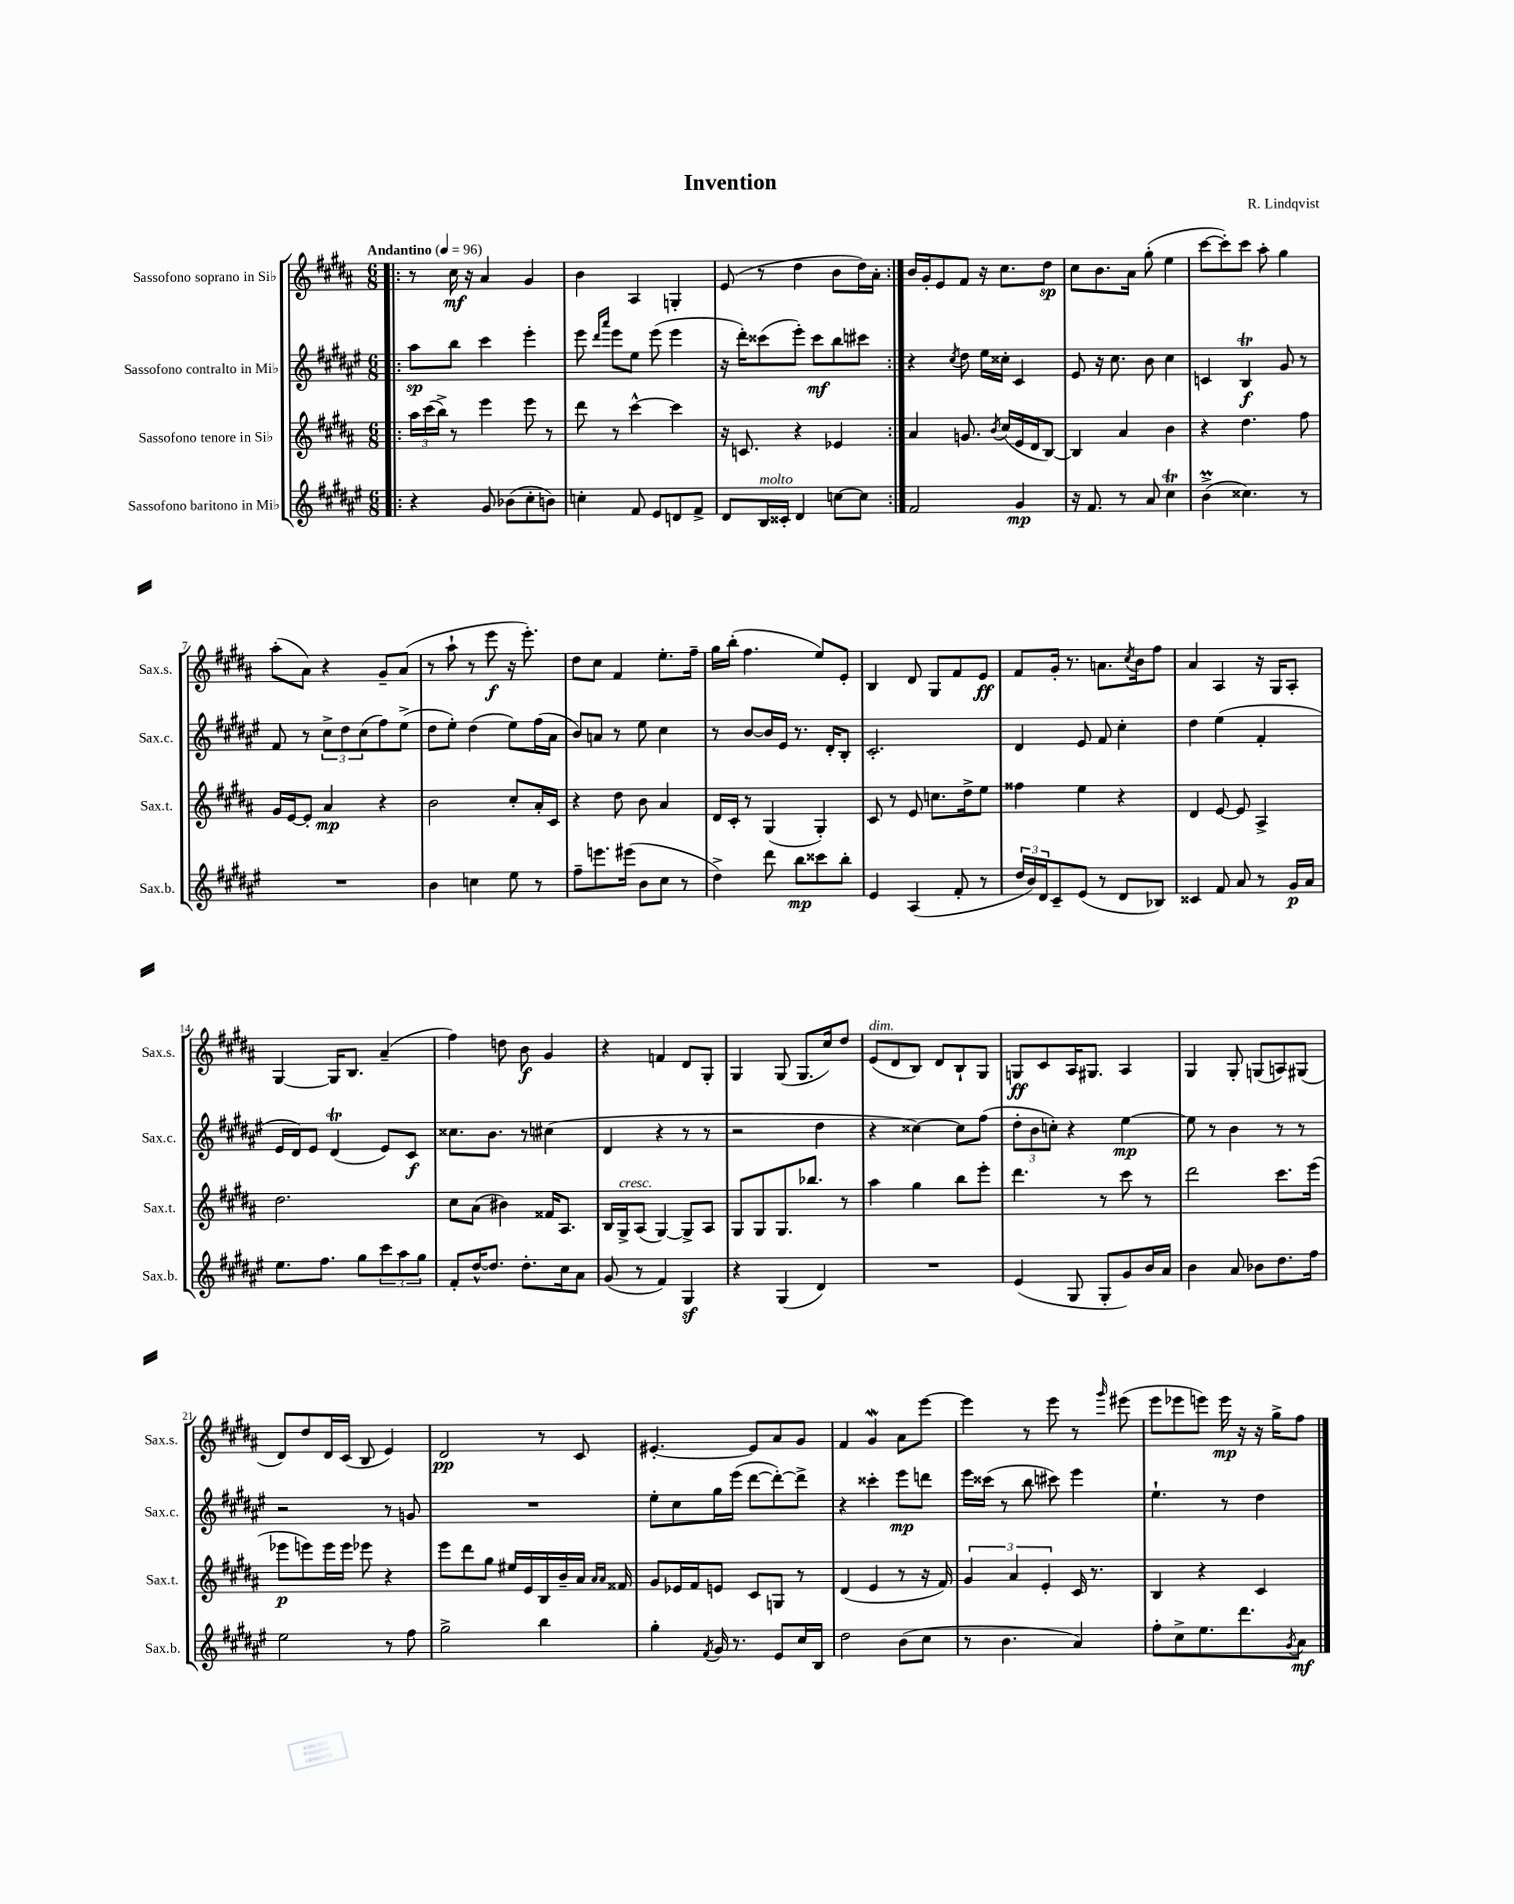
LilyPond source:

\header { title = "Invention" composer = "R. Lindqvist" }
<<
\new StaffGroup <<
\new Staff = "s0" \with { instrumentName = "Sassofono soprano in Sib" shortInstrumentName = "Sax.s." } {
    \clef treble \key b \major \numericTimeSignature \time 6/8 \tempo "Andantino" 4 = 96
    \repeat volta 2 { \bar ".|:" r8 cis''16\mf r16 ais'4 gis'4 |
    b'4 ais4 g4-. |
    e'8( r8 dis''4 b'8 dis''16) ais'16-. | }
    b'16 gis'16-. e'8 fis'8 r16 cis''8. dis''8\sp |
    cis''8 b'8. ais'16 gis''8-.( e''4 |
    cis'''8~ cis'''8-.) cis'''8 ais''8-. gis''4 |
    ais''8-.( ais'8) r4 gis'8-- ais'8( |
    r8 ais''8-! r8 e'''8\f r16 e'''8.-.) |
    dis''8 cis''8 fis'4 e''8.-. fis''16-- |
    gis''16 b''16-.( fis''4. e''8) e'8-. |
    b4 dis'8 gis8 fis'8 e'8\ff |
    fis'8 gis'16-. r8. a'8. \acciaccatura { cis''8 } b'16 fis''8 |
    ais'4 ais4 r16 gis16 ais8-. |
    gis4~ gis16 b8. ais'4--( |
    fis''4) d''8 b'8\f gis'4 |
    r4 f'4 dis'8 gis8-. |
    gis4 gis8( gis8. cis''16) dis''8 |
    e'8^\markup { \italic "dim." }( dis'8 b8) dis'8 b8-! gis8 |
    g8\ff cis'8 ais16 gis8. ais4 |
    gis4 gis8-. g8( a8) gis8( |
    dis'8) dis''8 dis'16 cis'16( b8 e'4) |
    dis'2\pp r8 cis'8 |
    eis'4.~-. eis'8 ais'8 gis'8 |
    fis'4 gis'4\mordent ais'8 e'''8~ |
    e'''4 r8 e'''8 r8 \grace { gis'''16 } eis'''8( |
    e'''8 ees'''8 e'''8) e'''16\mp r16 r16 gis''16-> fis''8 \bar "|." |
}
\new Staff = "s1" \with { instrumentName = "Sassofono contralto in Mib" shortInstrumentName = "Sax.c." } {
    \clef treble \key fis \major \numericTimeSignature \time 6/8
    \repeat volta 2 { \bar ".|:" ais''8\sp b''8 cis'''4 eis'''4-. |
    eis'''8 \grace { dis'''16 ais'''16 } eis'''8 eis''8 eis'''8( eis'''4 |
    r16 dis'''16-.) cisis'''8( eis'''8-.) cisis'''8\mf b''8 cis'''8 | }
    r4 \acciaccatura { cis''8 } dis''8 eis''16 cisis''16-. cis'4 |
    eis'8 r16 cis''8. b'8 cis''4 |
    c'4 b4\trill\f gis'8 r8 |
    fis'8 r8 \tuplet 3/2 { cis''8-> dis''8 cis''8( } fis''8) eis''8->( |
    dis''8 eis''8-.) dis''4( eis''8) fis''16( ais'16 |
    b'8) a'8 r8 eis''8 cis''4 |
    r8 b'8~ b'16 eis'16 r8. dis'16-. b8-. |
    cis'2.-. |
    dis'4 eis'8 fis'8 cis''4-. |
    dis''4 eis''4( fis'4-. |
    eis'16 dis'16) eis'8 dis'4\trill( eis'8) cis'8\f |
    cisis''8. b'8. r8 cis''4( |
    dis'4 r4 r8 r8 |
    r2 dis''4 |
    r4 cisis''4~) cisis''8 fis''8( |
    \tuplet 3/2 { dis''8-. b'8 c''8-.) } r4 eis''4~\mp |
    eis''8 r8 b'4 r8 r8 |
    r2 r8 g'8 |
    R2. |
    eis''8-. cis''8 gis''16 eis'''16( dis'''8~ dis'''8~-.) dis'''8-> |
    r4 cisis'''4-. eis'''8\mp d'''8 |
    eis'''16 cisis'''16( r8 b''8 cis'''8) eis'''4 |
    eis''4.-! r8 dis''4 \bar "|." |
}
\new Staff = "s2" \with { instrumentName = "Sassofono tenore in Sib" shortInstrumentName = "Sax.t." } {
    \clef treble \key b \major \numericTimeSignature \time 6/8
    \repeat volta 2 { \bar ".|:" \tuplet 3/2 { ais''16 cis'''16( b''16->) } r8 e'''4 e'''8 r8 |
    dis'''8 r8 cis'''4~-^ cis'''4 |
    r16 c'8. r4 ees'4 | }
    ais'4 g'8. \acciaccatura { b'8 } cis''16( e'16 dis'16 b8~) |
    b4 ais'4 b'4 |
    r4 dis''4. fis''8 |
    gis'16 e'16~ e'8-. ais'4\mp r4 |
    b'2 cis''8-. ais'16-. cis'16 |
    r4 dis''8 b'8 ais'4 |
    dis'16 cis'16-. r8 gis4( gis4-.) |
    cis'8 r8 e'8 c''8. dis''16-> e''8 |
    fisis''4 e''4 r4 |
    dis'4 e'8~ e'8 ais4-> |
    dis''2. |
    cis''8 ais'8( bis'4) fisis'16 ais8. |
    b16 gis16->^\markup { \italic "cresc." } ais8( gis4~) gis8-> ais8 |
    gis8 gis8 gis8. bes''8. r8 |
    ais''4 gis''4 b''8 e'''8-. |
    dis'''4. r8 cis'''8 r8 |
    dis'''2 cis'''8. e'''16( |
    ees'''8\p e'''8) e'''16 e'''16 ees'''8 r4 |
    e'''8 dis'''8 gis''8 eis''16 e'16 b16 b'16-- ais'16 \grace { ais'16 ais'16 } fisis'16 |
    gis'8 ees'16 fis'16 e'8 cis'8 g8 r8 |
    dis'4( e'4 r8 r16 fis'16) |
    \tuplet 3/2 { gis'4 ais'4 e'4-. } cis'16 r8. |
    b4 r4 cis'4 \bar "|." |
}
\new Staff = "s3" \with { instrumentName = "Sassofono baritono in Mib" shortInstrumentName = "Sax.b." } {
    \clef treble \key fis \major \numericTimeSignature \time 6/8
    \repeat volta 2 { \bar ".|:" r4 gis'8 bes'8( cis''8-. b'8) |
    c''4-. fis'8 eis'8 d'8 fis'8-> |
    dis'8 b16^\markup { \italic "molto" } cisis'16-. dis'4 c''8~ c''8 | }
    fis'2 gis'4\mp |
    r16 fis'8. r8 ais'8 cis''4\trill |
    b'4->\prall( cisis''4.) r8 |
    R2. |
    b'4 c''4 eis''8 r8 |
    fis''8-- e'''8. eis'''16( b'8 cis''8 r8 |
    dis''4->) dis'''8 b''8\mp cisis'''8 b''8-. |
    eis'4 ais4( fis'8-. r8 |
    \tuplet 3/2 { dis''16 b'16) dis'16 } cis'8-- eis'8( r8 dis'8 bes8) |
    cisis'4 fis'8 ais'8 r8 gis'16\p ais'16 |
    eis''8. fis''8. gis''8 \tuplet 3/2 { cis'''8 ais''8 gis''8 } |
    fis'8-. dis''16~-^ dis''8. dis''8.-. cis''16 ais'8 |
    gis'8( r8 fis'4) gis4\sf |
    r4 gis4( dis'4) |
    R2. |
    eis'4( gis8 gis8-. gis'8) b'16 ais'16 |
    b'4 ais'8 bes'8 dis''8. fis''16 |
    eis''2 r8 fis''8 |
    gis''2-> b''4 |
    gis''4-. \acciaccatura { fis'8 } gis'16 r8. eis'8 cis''16 b16 |
    dis''2 b'8( cis''8 |
    r8 b'4. ais'4) |
    fis''8-. cis''8-> eis''8. dis'''8. \acciaccatura { gis'8 } ais'8\mf \bar "|." |
}
>>
>>
